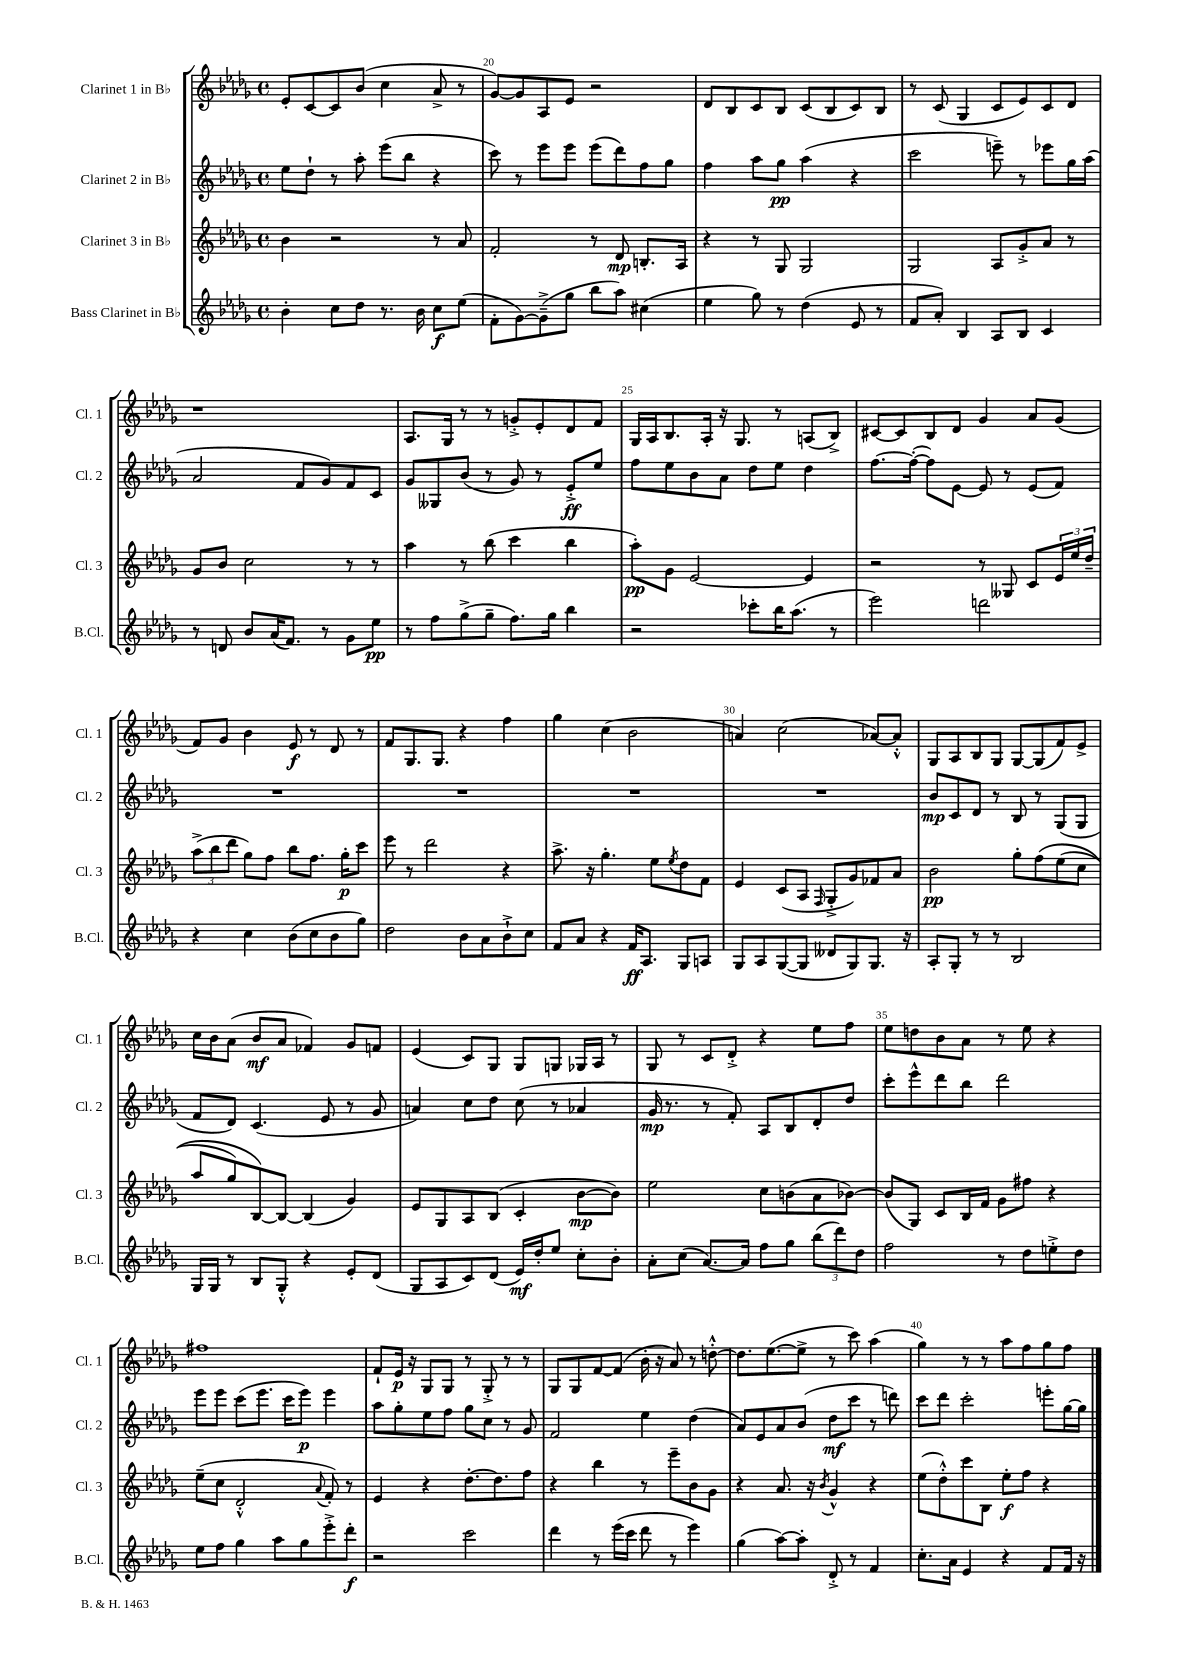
<<
\new StaffGroup <<
\new Staff = "s0" \with { instrumentName = "Clarinet 1 in Bb" shortInstrumentName = "Cl. 1" } {
    \clef treble \key des \major \defaultTimeSignature \time 4/4
    ees'8-. c'8~ c'8 bes'8( c''4 aes'8-> r8 |
    ges'8~) ges'8 aes8 ees'8 r2 |
    des'8 bes8 c'8 bes8 c'8( bes8 c'8) bes8 |
    r8 c'8( ges4 c'8 ees'8) c'8 des'8 |
    r1 |
    aes8. ges16 r8 r8 g'8-.-> ees'8-. des'8 f'8 |
    ges16 aes16 bes8. aes16-. r16 ges8. r8 a8( bes8->) |
    cis'8~ cis'8 bes8 des'8 ges'4 aes'8 ges'8( |
    f'8) ges'8 bes'4 ees'8\f r8 des'8 r8 |
    f'8 ges8. ges8. r4 f''4 |
    ges''4 c''4( bes'2 |
    a'4) c''2( aes'8~) aes'8-.-^ |
    ges8 aes8 bes8 ges8 ges8~ ges8( f'8) ees'8-> |
    c''16 bes'16 aes'8( bes'8\mf aes'8 fes'4) ges'8 f'8 |
    ees'4( c'8) ges8 ges8 g8 ges16 aes16 r8 |
    ges8 r8 c'8 des'8-.-> r4 ees''8 f''8 |
    ees''8 d''8 bes'8 aes'8 r8 ees''8 r4 |
    fis''1 |
    f'8-! ees'16\p r16 ges8 ges8 r8 ges8-.-> r8 r8 |
    ges8 ges8 f'8~ f'8( bes'16-. r16 aes'8) r8 d''8~-.-^ |
    d''8. ees''8.~( ees''8-> r8 c'''8) aes''4( |
    ges''4) r8 r8 aes''8 f''8 ges''8 f''8 \bar "|." |
}
\new Staff = "s1" \with { instrumentName = "Clarinet 2 in Bb" shortInstrumentName = "Cl. 2" } {
    \clef treble \key des \major \defaultTimeSignature \time 4/4
    ees''8 des''8-! r8 aes''8-. ees'''8( bes''8 r4 |
    c'''8) r8 ees'''8 ees'''8 ees'''8( des'''8) f''8 ges''8 |
    f''4 aes''8 ges''8\pp aes''4( r4 |
    c'''2 e'''8--) r8 ees'''8 ges''16 aes''16( |
    aes'2 f'8 ges'8) f'8 c'8 |
    ges'8 geses8 bes'8( r8 ges'8) r8 ees'8-.->\ff ees''8 |
    f''8 ees''8 bes'8 aes'8 des''8 ees''8 des''4 |
    f''8.~ f''16~-.( f''8) ees'8~ ees'8 r8 ees'8( f'8) |
    R1 |
    R1 |
    R1 |
    R1 |
    bes'8\mp c'8 des'8 r8 bes8 r8 ges8( ges8 |
    f'8 des'8) c'4.( ees'8 r8 ges'8 |
    a'4) c''8 des''8 c''8( r8 aes'4 |
    ges'16\mp r8. r8 f'8-.) aes8 bes8 des'8-. des''8 |
    c'''8-. ees'''8-^ des'''8 bes''8 des'''2 |
    ees'''8 ees'''8 c'''8( ees'''8. c'''16 ees'''8\p) ees'''4 |
    aes''8 ges''8-. ees''8 f''8 ges''8 c''8 r8 ges'8 |
    f'2 ees''4 des''4( |
    aes'8) ees'8 aes'8 bes'8( des''8\mf c'''8 r8 d'''8) |
    c'''8 des'''8 c'''2-. e'''8-. ges''16~ ges''16 \bar "|." |
}
\new Staff = "s2" \with { instrumentName = "Clarinet 3 in Bb" shortInstrumentName = "Cl. 3" } {
    \clef treble \key des \major \defaultTimeSignature \time 4/4
    bes'4 r2 r8 aes'8 |
    f'2-. r8 des'8\mp b8.-. aes16 |
    r4 r8 ges8 ges2 |
    ges2 aes8 ges'8-.-> aes'8 r8 |
    ges'8 bes'8 c''2 r8 r8 |
    aes''4 r8 bes''8( c'''4 bes''4 |
    aes''8-.\pp) ges'8 ees'2~ ees'4 |
    r2 r8 geses8 c'8 \tuplet 3/2 { ees'16 ees''16 des''16-- } |
    \tuplet 3/2 { aes''8->( bes''8 des'''8 } ges''8) f''8 bes''8 f''8. ges''16-.\p c'''8 |
    ees'''8 r8 des'''2 r4 |
    aes''8.-> r16 ges''4.-. ees''8 \acciaccatura { ees''8 } des''8 f'8 |
    ees'4 c'8( aes8 \grace { f16 } ges8-.-> ges'8) fes'8 aes'8 |
    bes'2\pp ges''8-. f''8\( ees''8( c''8 |
    aes''8 ges''8) bes8~\) bes8~ bes4( ges'4) |
    ees'8 ges8 aes8 bes8( c'4-. bes'8~\mp bes'8) |
    ees''2 c''8 b'8( aes'8 bes'8~) |
    bes'8( ges8) c'8 bes16 f'16 ges'8 fis''8 r4 |
    ees''8--( c''8 des'2-.-^ \appoggiatura { aes'8 } f'8-.) r8 |
    ees'4 r4 des''8.~-. des''8. f''8 |
    r4 bes''4 r8 ees'''8-- bes'8 ges'8 |
    r4 aes'8. r16 \acciaccatura { bes'8 } ges'4-^ r4 |
    ees''8( des''8-.-^) c'''8 bes8 ees''8-.\f f''8 r4 \bar "|." |
}
\new Staff = "s3" \with { instrumentName = "Bass Clarinet in Bb" shortInstrumentName = "B.Cl." } {
    \clef treble \key des \major \defaultTimeSignature \time 4/4
    bes'4-. c''8 des''8 r8. bes'16 c''8\f ees''8( |
    f'8-. ges'8~) ges'8--->( ges''8 bes''8 aes''8) cis''4( |
    ees''4 ges''8) r8 des''4( ees'8 r8 |
    f'8 aes'8-.) bes4 aes8 bes8 c'4 |
    r8 d'8 bes'8 aes'16( f'8.) r8 ges'8 ees''8\pp |
    r8 f''8 ges''8->( ges''8-- f''8.) ges''16 bes''4 |
    r2 ces'''8-. bes''16 aes''8.( r8 |
    ees'''2) d'''2 |
    r4 c''4 bes'8( c''8 bes'8 ges''8) |
    des''2 bes'8 aes'8 bes'8-!-> c''8 |
    f'8 aes'8 r4 f'16\ff aes8. ges8 a8 |
    ges8 aes8 ges8~( ges8 deses'8 ges8) ges8. r16 |
    aes8-. ges8-. r8 r8 bes2 |
    ges16 ges16 r8 bes8 ges8-.-^ r4 ees'8-. des'8( |
    ges8 aes8 c'8) des'8( ees'16\mf) des''16-. ees''8 c''8-. bes'8-. |
    aes'8-. c''8( aes'8.~) aes'16 f''8 ges''8 \tuplet 3/2 { bes''8( des'''8) des''8 } |
    f''2 r8 des''8 e''8-.-> des''8 |
    ees''8 f''8 ges''4 aes''8 ges''8 ees'''8-.-> des'''8-.\f |
    r2 c'''2 |
    des'''4 r8 ees'''16( c'''16 des'''8 r8 ees'''4) |
    ges''4( aes''8~) aes''8-. des'8-.-> r8 f'4 |
    c''8.-. aes'16 ees'4 r4 f'8 f'16 r16 \bar "|." |
}
>>
>>
\layout { \context { \Score currentBarNumber = #19 \override BarNumber.break-visibility = ##(#f #t #t) barNumberVisibility = #(every-nth-bar-number-visible 5) } }
